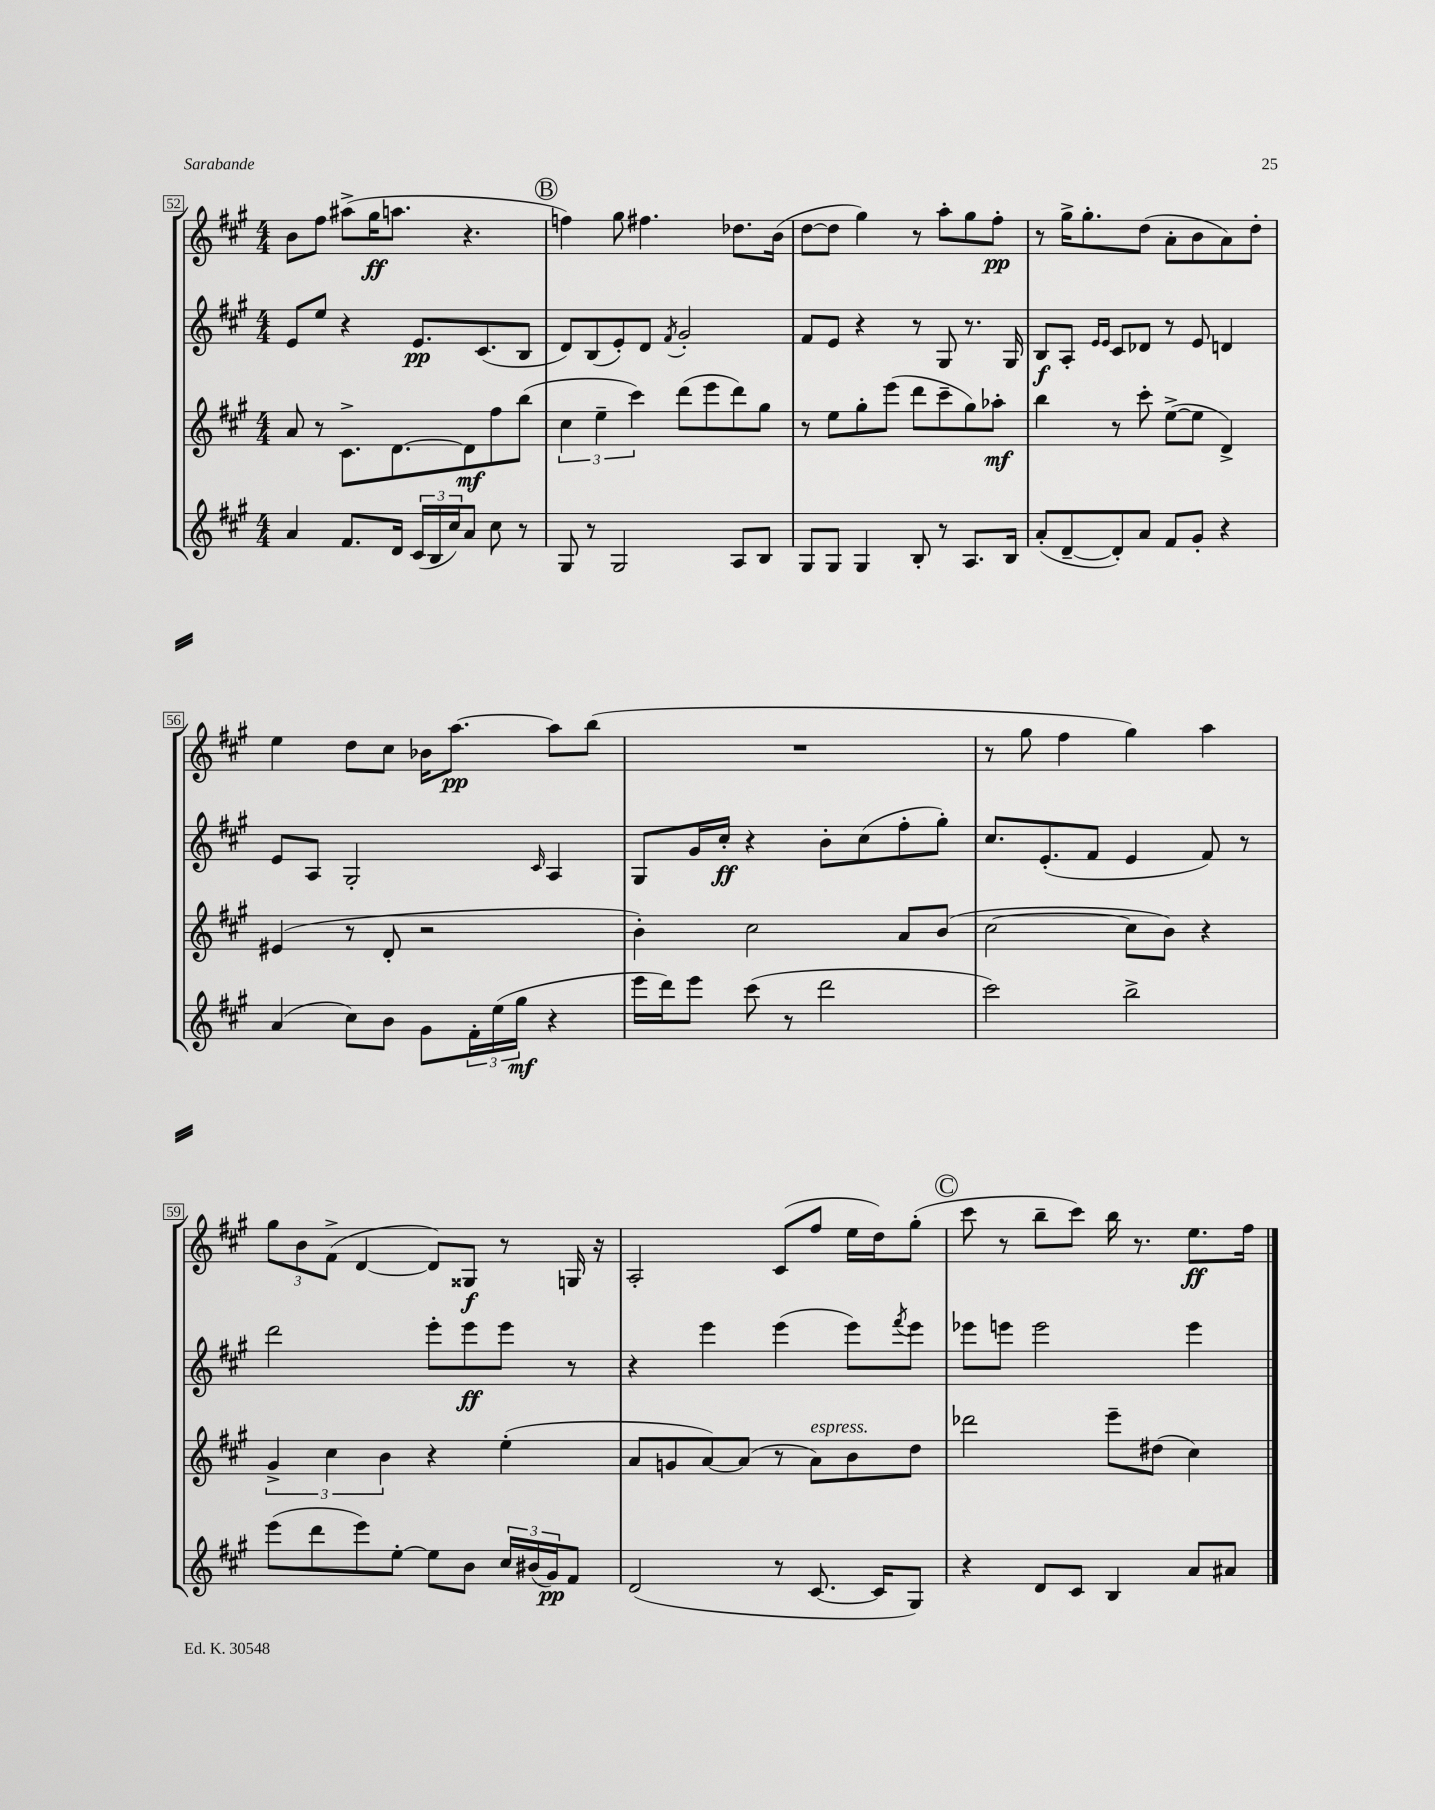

**kern	**kern	**kern	**kern
*staff4	*staff3	*staff2	*staff1
*clefG2	*clefG2	*clefG2	*clefG2
*k[f#c#g#]	*k[f#c#g#]	*k[f#c#g#]	*k[f#c#g#]
*M4/4	*M4/4	*M4/4	*M4/4
4a/	8a/	8e/L	8b\L
.	8r	8ee/J	8ff#\J
8.f#/L	8.c#^\L	4r	(8aa#^\L
.	.	.	16gg#\K
16d/Jk	[8.d\	.	8.aa\J
(24c#/LL	.	8.e/L	.
24B/	.	.	.
24cc#/J)	.	.	.
8a/J	8d\]	.	4.r
.	.	(8.c#/	.
8cc#\	8ff#\	.	.
8r	(8bb\J	8B/J	.
=	=	=	=
8G#/	6cc#\	8d/L)	4ff\)
8r	.	(8B/	.
.	6ee~\	.	.
2G#/	.	8e'/)	8gg#\
.	6ccc#\)	.	.
.	.	8d/J	4.ff#\
.	.	8qf#/	.
.	(8ddd\L	2g#'/	.
.	8eee\	.	.
8A/L	8ddd\)	.	8.dd-\L
8B/J	8gg#\J	.	.
.	.	.	(16b\Jk
=	=	=	=
8G#/L	8r	8f#/L	[8dd\L
8G#/J	8ee\L	8e/J	8dd\]J
4G#/	8gg#'\	4r	4gg#\)
.	(8eee\J	.	.
8B'/	8ddd\L	8r	8r
8r	8ccc#~\	8G#/	8aa'\L
8.A/L	8gg#\)	8.r	8gg#\
.	8aa-'\J	.	8ff#'\J
16B/Jk	.	16G#/	.
=	=	=	=
(8a'/L	4bb\	8B/L	8r
[8d~/	.	8A'/J	16gg#^\LK
.	.	.	8.gg#'\
.	.	16qqe/LL	.
.	.	16qqe/JJ	.
8d'/])	8r	8c#/L	.
8a/J	8ccc#'\	8d-/J	(8dd\J
8f#/L	([8ee^\L	8r	8a'\L
8g#'/J	8ee\]J	8e/	8b\
4r	4d^/)	4d/	8a\)
.	.	.	8dd'\J
=	=	=	=
(4a/	(4e#/	8e/L	4ee\
.	.	8A/J	.
8cc#\L)	8r	2G#'/	8dd\L
8b\J	8d'/	.	8cc#\J
8g#\L	2r	.	16b-\LK
.	.	.	[8.aa\J
24f#'\L	.	.	.
(24ee\	.	.	.
24gg#\JJ	.	.	.
.	.	16qqc#/	.
4r	.	4A/	8aa\]L
.	.	.	(8bb\J
=	=	=	=
16eee\LL	4b'\)	8G#/L	1r
16ddd\J)	.	.	.
8eee\J	.	16g#/L	.
.	.	16cc#'/JJ	.
(8ccc#\	2cc#\	4r	.
8r	.	.	.
2ddd\	.	8b'\L	.
.	.	(8cc#\	.
.	8a/L	8ff#'\	.
.	(8b/J	8gg#'\J)	.
=	=	=	=
2ccc#\)	[2cc#\	8.cc#/L	8r
.	.	.	8gg#\
.	.	(8.e'/	.
.	.	.	4ff#\
.	.	8f#/J	.
2bb^\	8cc#\]L	4e/	4gg#\)
.	8b\J)	.	.
.	4r	8f#/)	4aa\
.	.	8r	.
=	=	=	=
(8eee\L	6g#^/	2ddd\	12gg#\L
.	.	.	12b\
8ddd\	.	.	.
.	6cc#\	.	(12f#^\J
8eee\)	.	.	[4d/
.	6b\	.	.
[8ee'\J	.	.	.
8ee\]L	4r	8eee'\L	8d/]L)
8b\J	.	8eee\	8G##/J
24cc#/LL	(4ee'\	8eee\J	8r
(24b#/	.	.	.
24g#/J)	.	.	.
8f#/J	.	8r	16G/
.	.	.	16r
=	=	=	=
(2d/	8a/L	4r	2A'/
.	8g/	.	.
.	[8a/)	4eee\	.
.	(8a/]J	.	.
8r	8r	(4eee\	(8c#/L
[8.c#/	8a\L)	.	8ff#/J
.	8b\	8eee\L)	16ee\LL
16c#/]LK	.	.	16dd\J)
.	.	8qfff#/	.
8G#/J)	8dd\J	8eee\J	(8gg#'\J
=	=	=	=
4r	2ddd-\	8eee-\L	8ccc#\
.	.	8eee\J	8r
8d/L	.	2eee\	8bb~\L
8c#/J	.	.	8ccc#\J)
4B/	8eee~\L	.	16bb\
.	.	.	8.r
.	(8dd#\J	.	.
8a/L	4cc#\)	4eee\	8.ee\L
8a#/J	.	.	.
.	.	.	16ff#\Jk
==	==	==	==
*-	*-	*-	*-
